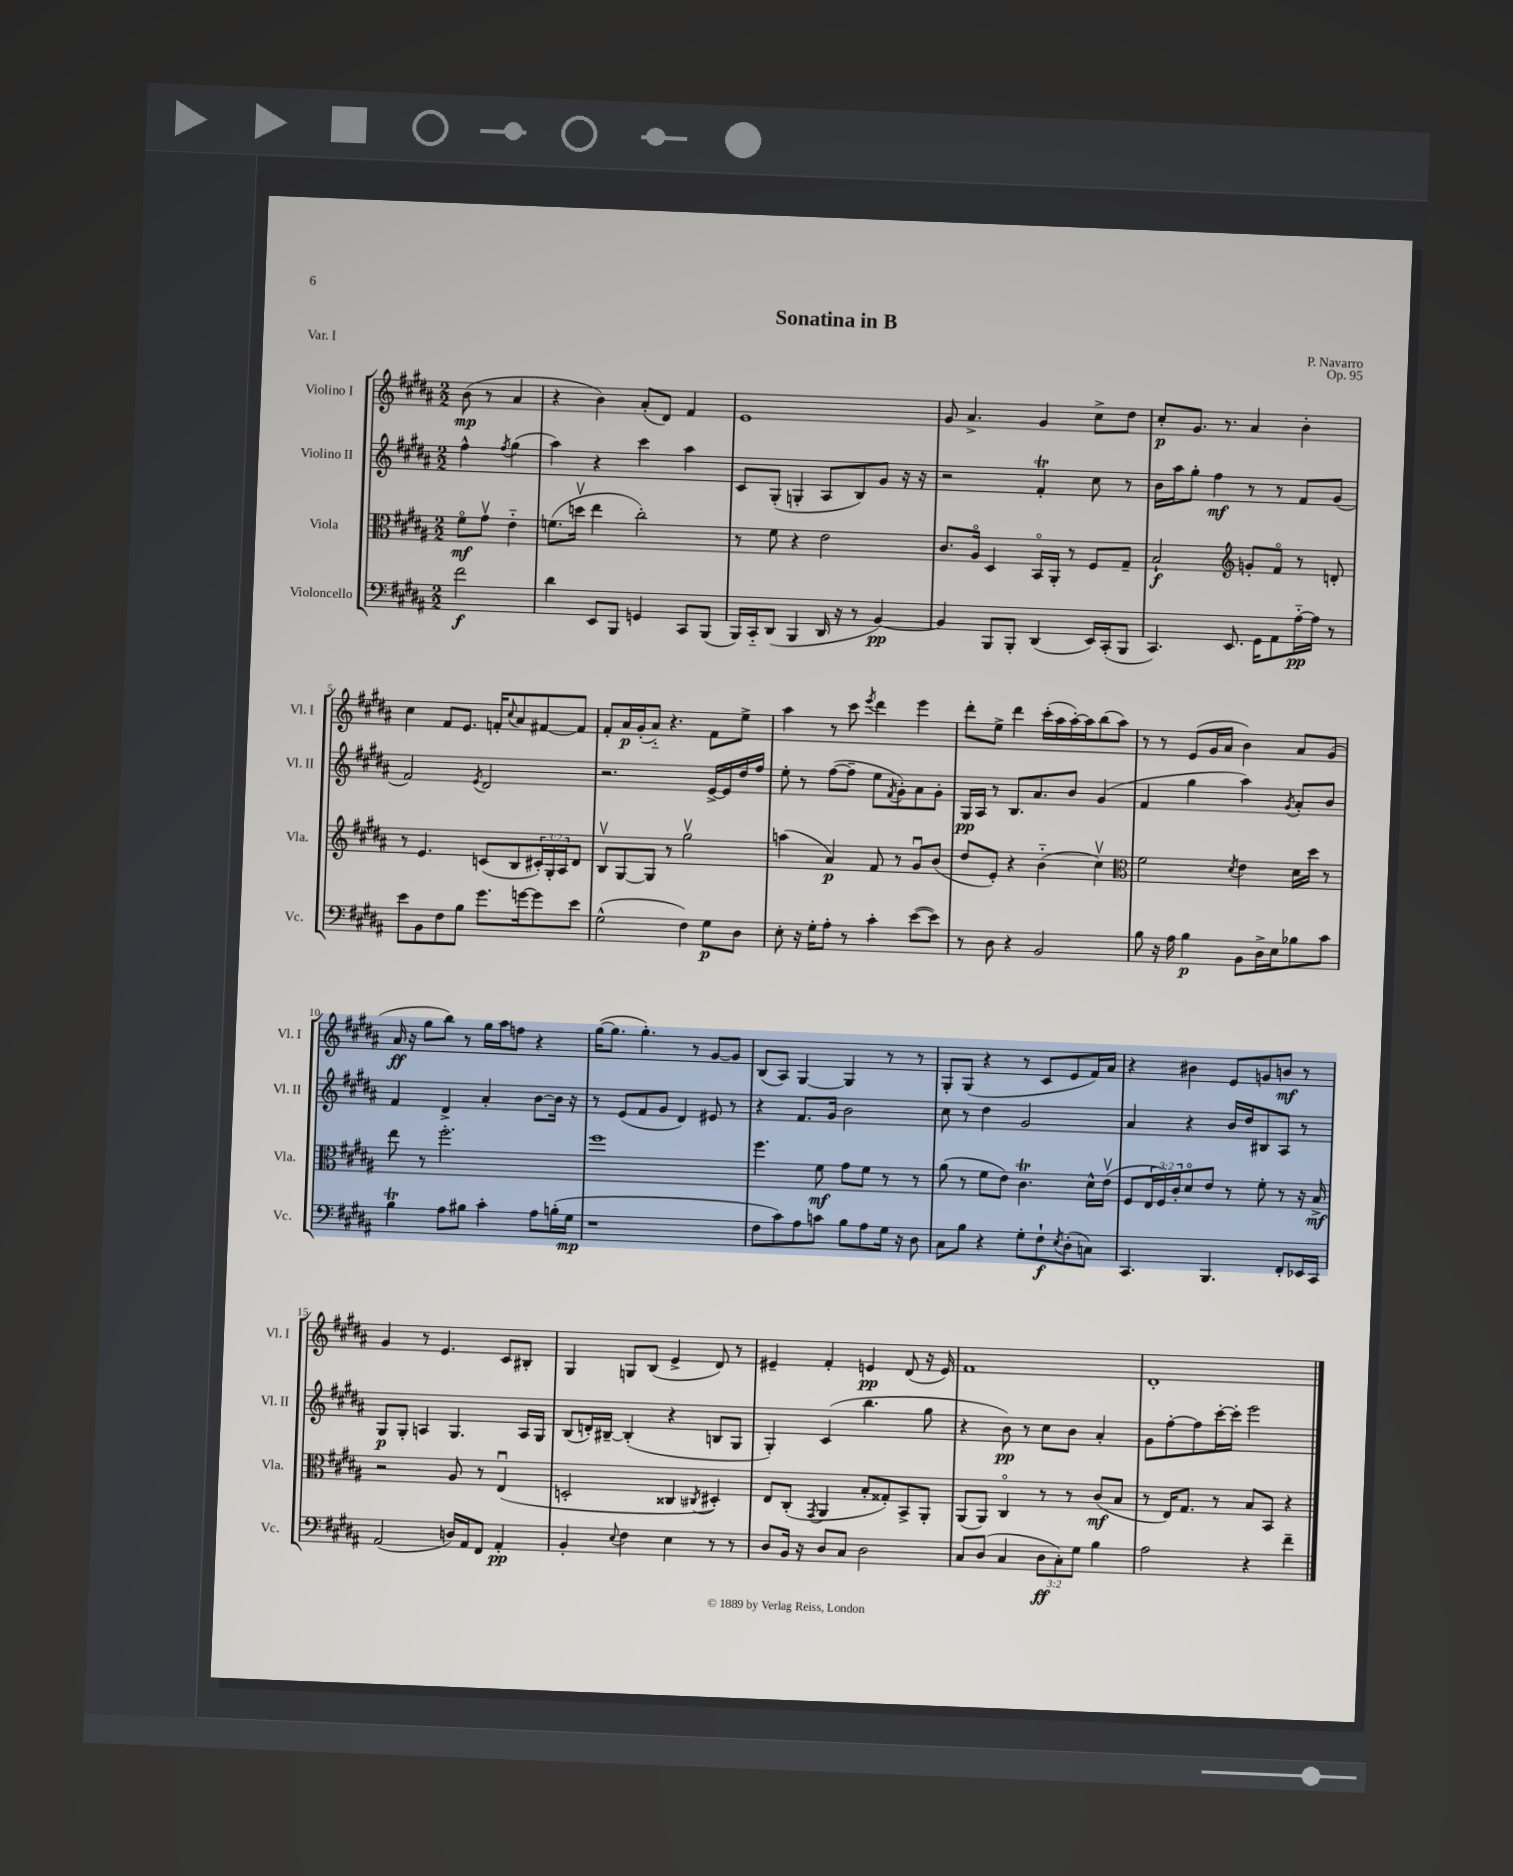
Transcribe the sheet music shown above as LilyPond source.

\header { title = "Sonatina in B" composer = "P. Navarro" opus = "Op. 95" piece = "Var. I" }
<<
\new StaffGroup <<
\new Staff = "s0" \with { instrumentName = "Violino I" shortInstrumentName = "Vl. I" } {
    \clef treble \key b \major \numericTimeSignature \time 2/2 \partial 2
    b'8\mp( r8 ais'4 |
    r4 b'4) ais'8-.( dis'8) fis'4 |
    e'1 |
    gis'8 ais'4.-> gis'4 cis''8-> dis''8 |
    cis''8-.\p gis'8. r8. ais'4 b'4-. |
    cis''4 fis'8 e'8. f'16-. \appoggiatura { cis''8 } ais'8 fis'8~ fis'8 |
    fis'8-. ais'16\p gis'16-.( ais'8-_) r4. fis'8 e''8-> |
    ais''4 r8 cis'''8 \acciaccatura { e'''8 } dis'''4 e'''4 |
    dis'''8-. e''8-> dis'''4 cis'''16-.( ais''16 ais''16~-.) ais''16 b''8( ais''8) |
    r8 r8 e'8( gis'16 ais'16 b'4) ais'8 gis'8( |
    ais'16\ff r16 gis''8 b''8) r8 gis''16 ais''16 f''8 r4 |
    gis''16~( gis''8. gis''4.-.) r8 gis'8~ gis'8 |
    b8( ais8) gis4~ gis4 r8 r8 |
    gis8-. gis8( r4 r8 cis'8 e'8 fis'16) ais'16 |
    r4 bis'4 e'8 g'8 b'8\mf r8 |
    gis'4 r8 e'4. cis'8 bis8-. |
    gis4 g8 b8( e'4-> dis'8) r8 |
    eis'4-- fis'4-. e'4\pp dis'8( r16 e'16) |
    fis'1 |
    dis'1-. \bar "|." |
}
\new Staff = "s1" \with { instrumentName = "Violino II" shortInstrumentName = "Vl. II" } {
    \clef treble \key b \major \numericTimeSignature \time 2/2 \partial 2
    fis''4-^ \acciaccatura { fis''8 } gis''4( |
    ais''4) r4 cis'''4 ais''4 |
    cis'8 gis8-.( g4-. ais8 b8) gis'8 r16 r16 |
    r2 fis'4-.\trill cis''8 r8 |
    b'16 ais''16 gis''8-. fis''4\mf r8 r8 fis'8 gis'8( |
    fis'2) \acciaccatura { e'8 } dis'2 |
    r2. e'16~-> e'16 dis''16 fis''16 |
    e''8-. r8 fis''8~( fis''8-- e''8 \acciaccatura { fis'8 } gis'8-.) ais'8 gis'8-. |
    gis16\pp ais16 r8 b8. ais'8. b'8 gis'4( |
    fis'4 gis''4 ais''4) \acciaccatura { gis'8 } ais'8-. b'8 |
    fis'4 dis'4-> ais'4-. b'8~ b'16 r16 |
    r8 e'8( fis'8 gis'8 dis'4) eis'8 r8 |
    r4 fis'8. gis'16 b'2 |
    cis''8 r8 dis''4 gis'2 |
    ais'4 r4 b'16 dis''16 bis8 ais8 r8 |
    gis8\p gis8-. a4 gis4. a16 gis16 |
    b8( d'16-.) bis16~-- bis4-.( r4 b8 gis8 |
    gis4-.) cis'4( b''4. gis''8 |
    r4 b'8\pp) r8 cis''8 b'8 ais'4-. |
    gis'8 fis''8~-. fis''8 cis'''16~-. cis'''16-. e'''2 \bar "|." |
}
\new Staff = "s2" \with { instrumentName = "Viola" shortInstrumentName = "Vla." } {
    \clef alto \key b \major \numericTimeSignature \time 2/2 \override Staff.TupletNumber.text = #tuplet-number::calc-fraction-text \partial 2
    fis'8\flageolet\mf gis'8\upbow e'4-_ |
    f'8.( d''16\upbow e''4 cis''2-.) |
    r8 fis'8 r4 e'2 |
    cis'8. ais16\flageolet dis4 b,16\flageolet ais,16-. r8 fis8 gis8-- |
    b2-!\f \clef treble g'8-. fis'8\flageolet r8 d'8-. |
    r8 e'4. c'8( b8 \tuplet 3/2 { cis'16-.) gis16-. ais16 } dis'8 |
    b8\upbow gis8~ gis8 r8 gis''2\upbow |
    a''4( ais'4\p) fis'8 r8 gis'8\downbow b'8( |
    dis''8 e'8-.) r4 b'4-_( cis''4\upbow) |
    \clef alto fis'2 \acciaccatura { dis'8 } e'4 dis'16 dis''16 r8 |
    e''8 r8 fis''2.-. |
    fis''1 |
    fis''4. fis'8\mf gis'8 fis'8 r8 r8 |
    ais'8( r8 fis'8 e'8) cis'4.\trill dis'16-^ e'16\upbow( |
    fis8 \tuplet 3/2 { e16 fis16) cis'16-. } dis'8\flageolet e'8 r8 fis'8-. r8 r16 b16->\mf |
    r2 ais8 r8 e4\downbow( |
    d2-. cisis4 \acciaccatura { cis8 } dis4-.) |
    e8 cis8-.( \acciaccatura { gis,8 } ais,4 b8-. gisis8-.) b,8-> ais,8-. |
    ais,8( ais,8) cis4\flageolet r8 r8 cis'8\mf( b8 |
    r8 e16) gis8. r8 b8 b,8 r4 \bar "|." |
}
\new Staff = "s3" \with { instrumentName = "Violoncello" shortInstrumentName = "Vc." } {
    \clef bass \key b \major \numericTimeSignature \time 2/2 \override Staff.TupletNumber.text = #tuplet-number::calc-fraction-text \partial 2
    fis'2\f |
    dis'4 e,8 b,,8 g,4 cis,8 b,,8( |
    b,,16) cis,16-_ dis,8( b,,4 dis,16 r16 r8 b,4~\pp) |
    b,4 b,,8 b,,8-. dis,4( e,16) cis,16-.( b,,8 |
    cis,4.) e,8. gis,16 ais,8 ais16~-_\pp ais16 r8 |
    e'8 b,8 fis8 b8 gis'8. g'16~ g'8 e'8 |
    gis2-^( fis4) gis8\p dis8 |
    e8-. r16 gis16-. ais8-. r8 cis'4-. e'8~( e'8) |
    r8 dis8 r4 b,2 |
    b8 r16 ais16 b4\p b,8 dis16-> e16 bes8 cis'8 |
    b4\trill ais8 bis8 cis'4-. ais8 b16-.( gis16\mp |
    r1 |
    fis8 cis'8) ais8 c'8 b8 ais8 gis16 r16 dis8 |
    cis8 b8 r4 gis8-. fis8-!\f \acciaccatura { e8 } dis8-.( c8) |
    cis,4. b,,4. fis,8-. ees,16 cis,16 |
    ais,2( d16) ais,16 fis,8 ais,4-.\pp |
    b,4-. \appoggiatura { e8 } fis4 e4 r8 r8 |
    dis8 b,16 r16 dis8 cis8 dis2 |
    cis8 dis8( cis4 \tuplet 3/2 { dis8\ff cis8-.) gis8 } b4 |
    ais2 r4 fis'4-- \bar "|." |
}
>>
>>
